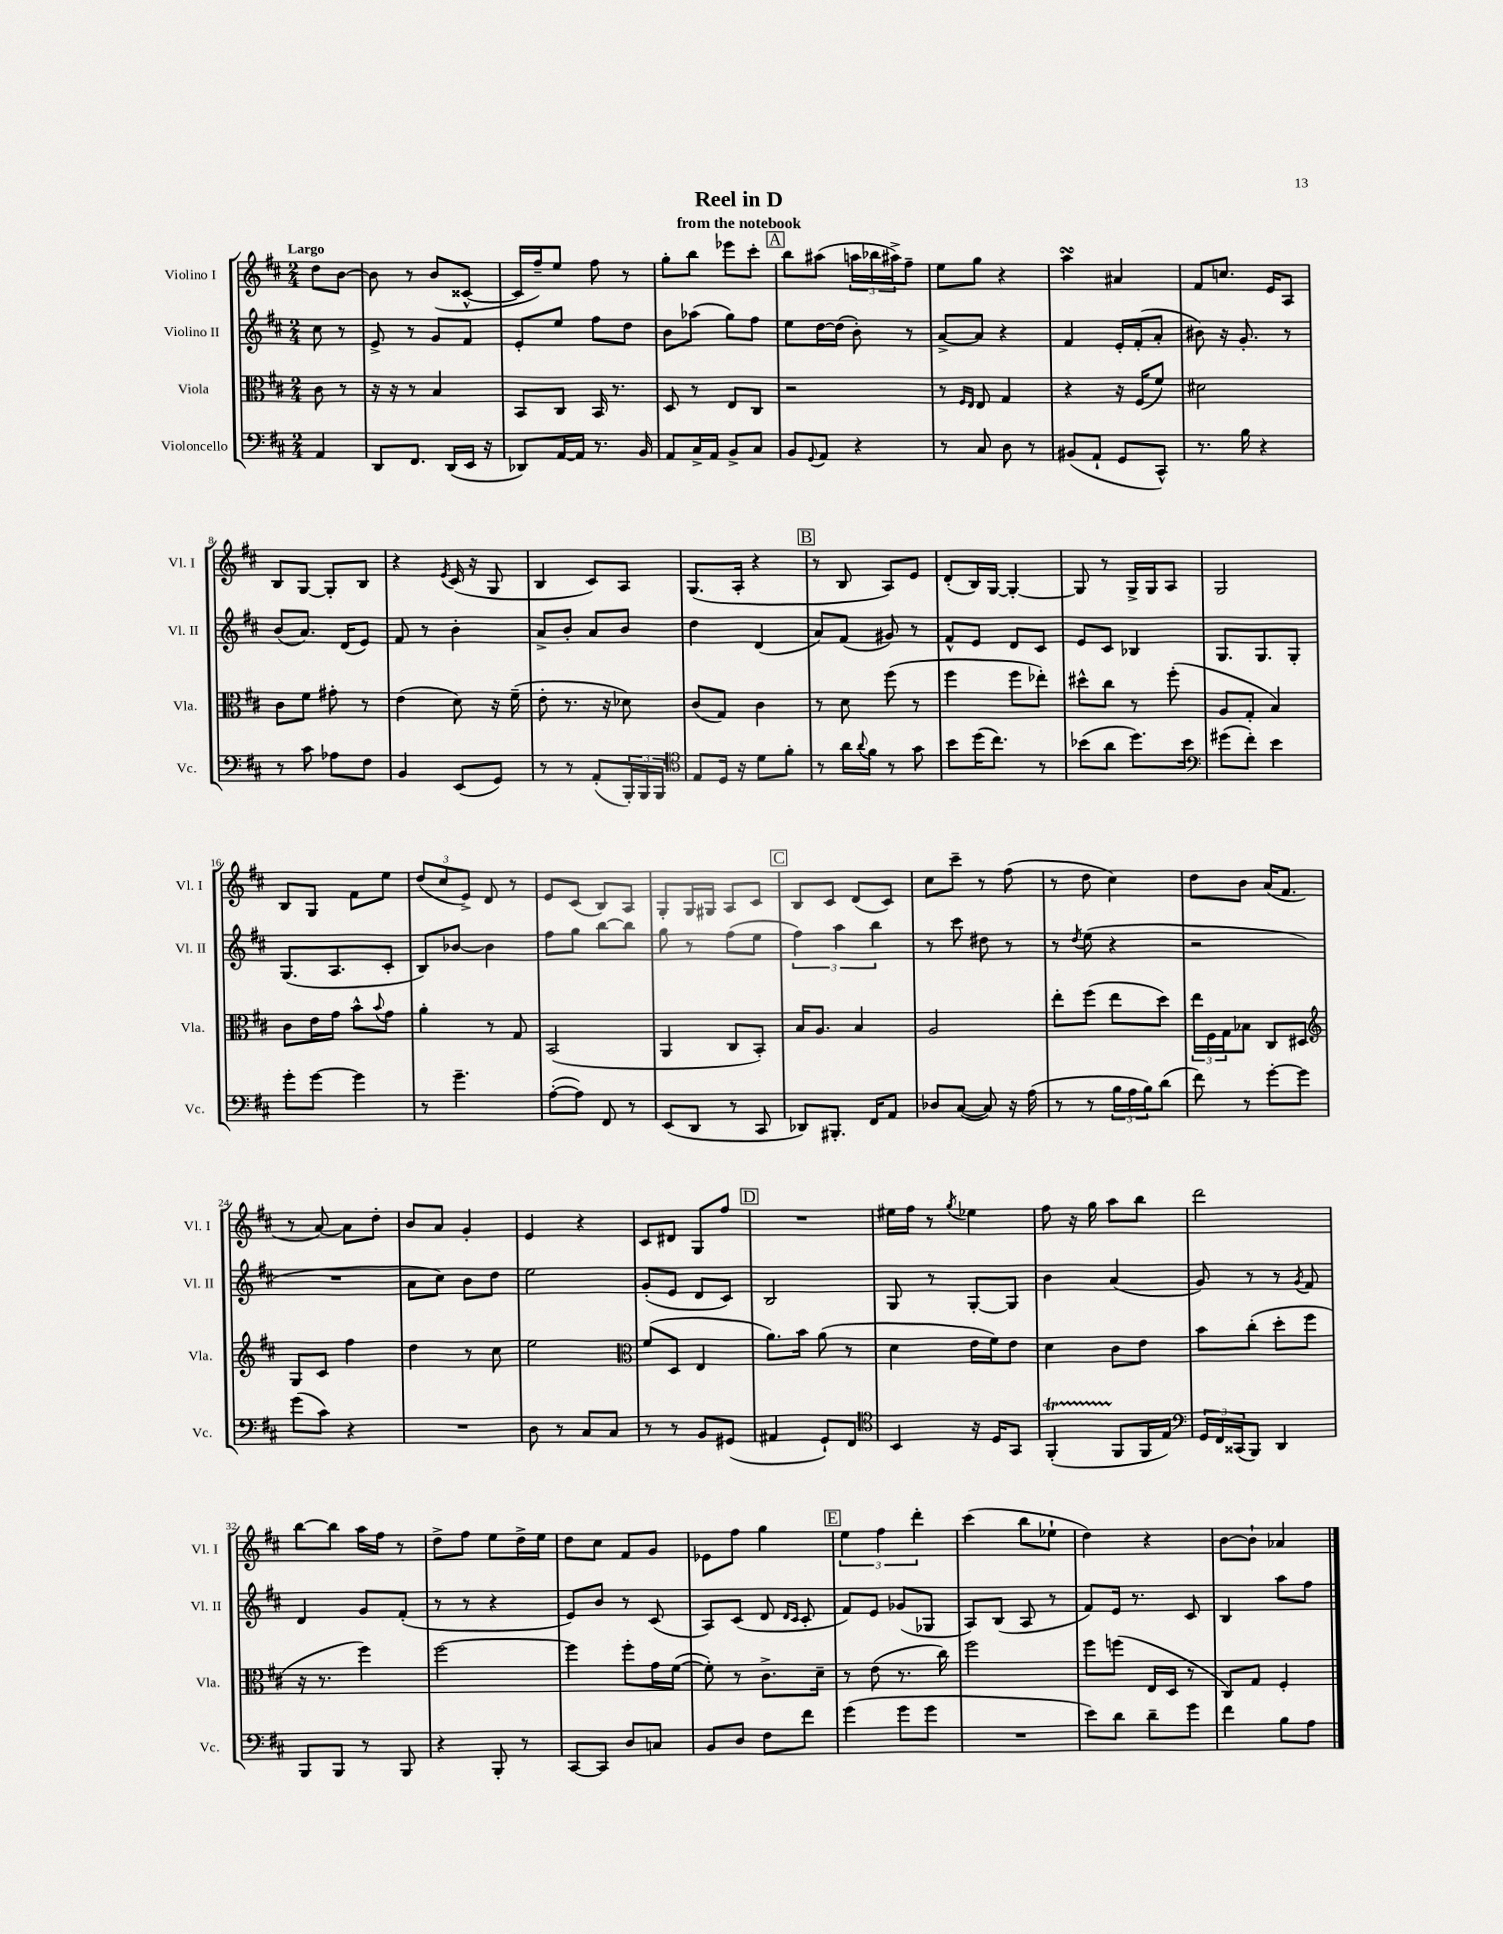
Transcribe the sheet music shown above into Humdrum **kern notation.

**kern	**kern	**kern	**kern
*staff4	*staff3	*staff2	*staff1
*clefF4	*clefC3	*clefG2	*clefG2
*k[f#c#]	*k[f#c#]	*k[f#c#]	*k[f#c#]
*M2/4	*M2/4	*M2/4	*M2/4
4AA	8c#	8cc#	8dd
.	8r	8r	[8b
=	=	=	=
8DD	16r	8e^	8b]
.	16r	.	.
8.FF#	8r	8r	8r
.	4B	8g	(8b
(16DD	.	.	.
16EE	.	8f#	[8c##^^
16r	.	.	.
=	=	=	=
8DD-)	8BB	8e'	16c##]
.	.	.	16ff#~)
[16AA	8C#	8ee	8ee
16AA]	.	.	.
8.r	16BB	8ff#	8ff#
.	8.r	.	.
.	.	8dd	8r
16BB	.	.	.
=	=	=	=
8AA	8D	8b	8gg'
16C#^	8r	(8aa-	8bb
16AA	.	.	.
8BB^	8E	8gg)	8eee-
8C#	8C#	8ff#	8ccc#'
=	=	=	=
8BB	2r	8ee	8bb
8qqGG	.	.	.
8AA	.	[16dd	(8aa#
.	.	(16dd]	.
4r	.	8b')	24aa
.	.	.	24bb-
.	.	.	24aa#^)
.	.	8r	8ff#~
=	=	=	=
8r	8r	[8a^	8ee
.	16qqF#	.	.
.	16qqE	.	.
8C#	8E	8a]	8gg
8D	4G	4r	4r
8r	.	.	.
=	=	=	=
(8BB#	4r	4f#	4aa
8AA`	.	.	.
8GG	16r	16e'	4a#
.	(16F#	(16f#'	.
8CC#^^)	8f#)	8a'	.
=	=	=	=
8.r	2d#	8b#)	8f#
.	.	16r	8.cc
16B	.	8.g'	.
4r	.	.	.
.	.	.	16e
.	.	8r	8A
=	=	=	=
8r	8c#	(8b	8B
8c#	8f#	8.a)	[8G
8A-	8g#'	.	8G']
.	.	(16d	.
8F#	8r	8e)	8B
=	=	=	=
4BB	(4e	8f#	4r
.	.	8r	.
.	.	.	8qe
(8EE	8d)	4b'	(16c#
.	.	.	16r
8GG)	16r	.	8G
.	(16f#~	.	.
=	=	=	=
8r	8e'	8a^	4B
8r	8.r	8b'	.
(8AA'	.	8a	8c#)
.	16r	.	.
24BBB')	8d-)	8b	8A
24BBB	.	.	.
24BBB	.	.	.
=	=	=	=
*clefC4	*	*	*
8E	(8c#	4dd	(8.G
16D	8G)	.	.
16r	.	.	16A'
8d	4c#	(4d	4r
8f#'	.	.	.
=	=	=	=
8r	8r	8a)	8r
16a	8d	(8f#	8B
8qqa	.	.	.
16f#	.	.	.
8r	(8ff#	8g#)	8A)
8g	8r	8r	8e
=	=	=	=
8b	4ff#	8f#^^	(8d'
(16dd	.	8e	16B)
8.cc#)	.	.	[16G
.	8ff#	8d	4G'_
8r	8ee-')	8c#	.
=	=	=	=
(8b-	8dd#^^	8e	8G]
8a	8cc#	8c#	8r
8.dd)	8r	4B-	16G^
.	.	.	16G
.	(8ff#'	.	8A
16b-	.	.	.
=	=	=	=
*clefF4	*	*	*
(8g#	8A	8.G	2G
8f#')	8G'	.	.
.	.	8.G	.
4e	4B)	.	.
.	.	8G'	.
=	=	=	=
8g'	8c#	(8.G	8B
[8g	16e	.	8G
.	16g	8.A	.
4g]	8b^^	.	8f#
.	8qqb	.	.
.	8g	8c#'	8ee
=	=	=	=
8r	4a'	8B)	(12dd
.	.	.	12cc#
4.g~	.	[8b-	.
.	.	.	12e^)
.	8r	4b-]	8d
.	8G	.	8r
=	=	=	=
([8A'	(2BB	8ff#	8e
8A])	.	8gg	(8c#
8FF#	.	[8bb	8B)
8r	.	8bb]	8A
=	=	=	=
(8EE	4AA	8gg	8G'
8DD	.	8r	16G
.	.	.	16G#
8r	8C#	(8ff#	8A
8CC#	8BB')	8ee	8c#
=	=	=	=
8DD-)	16B	6ff#)	8B
.	8.A	.	.
8.BBB#'	.	.	8c#
.	.	6aa	.
.	4B	.	(8d
16FF#	.	.	.
.	.	6bb	.
8AA	.	.	8c#)
=	=	=	=
8D-	2A	8r	8cc#
([8C#	.	8ccc#	8ccc#~
8C#])	.	8dd#	8r
16r	.	8r	(8ff#
(16A	.	.	.
=	=	=	=
8r	8ee'	8r	8r
.	.	8qdd	.
8r	(8ff#	(8ee	8dd
24B	8ee	4r	4cc#)
24A	.	.	.
24B)	.	.	.
(8d	8dd)	.	.
=	=	=	=
8f#)	24ee	2r	8dd
.	24F#	.	.
.	24G	.	.
8r	8B-	.	8b
[8g'	8C#	.	(16a
.	.	.	8.f#
8g]	8D#	.	.
=	=	=	=
*	*clefG2	*	*
(8g	8G	2r	8r
8c#)	8c#	.	[8a)
4r	4ff#	.	8a]
.	.	.	8dd'
=	=	=	=
2r	4dd	8a	8b
.	.	8cc#)	8a
.	8r	8b	4g'
.	8cc#	8dd	.
=	=	=	=
8D	2ee	2ee	4e
8r	.	.	.
8C#	.	.	4r
8C#	.	.	.
=	=	=	=
*	*clefC3	*	*
8r	(8f#	(8g'	8c#
8r	8D	8e	8d#
8BB	4E	8d	8G
(8GG#	.	8c#)	8ff#
=	=	=	=
4AA#	8.a)	2B	2r
.	16b	.	.
8GG`)	(8a	.	.
8FF#	8r	.	.
=	=	=	=
*clefC4	*	*	*
4BB	4d	8G	16ee#
.	.	.	16ff#
.	.	8r	8r
.	.	.	8qgg
16r	16e	[8G'	4ee-
16D	16f#)	.	.
8GG	8e	8G]	.
=	=	=	=
(4FF#'	4d	4b	8ff#
.	.	.	16r
.	.	.	16gg
8FF#	8c#	(4a	8aa
16FF#	8e	.	8bb
16E)	.	.	.
=	=	=	=
*clefF4	*	*	*
24GG	8b	8g)	2ddd
24FF#	.	.	.
(24CC##	.	.	.
8BBB)	(8cc#'	8r	.
4DD	8dd'	8r	.
.	.	8qg	.
.	8ff#	8f#	.
=	=	=	=
8BBB	16r	4d	[8bb
.	8.r	.	.
8BBB	.	.	8bb]
8r	4ff#)	8g	16aa
.	.	.	16ff#
8BBB	.	(8f#'	8r
=	=	=	=
4r	[2ff#	8r	8dd^
.	.	8r	8ff#
8BBB'	.	4r	8ee
8r	.	.	16dd^
.	.	.	16ee
=	=	=	=
[8CC#	4ff#]	8e)	8dd
8CC#]	.	8b	8cc#
8D	8ff#'	8r	8f#
8C	16g	(8c#	8g
.	([16f#	.	.
=	=	=	=
8BB	8f#'])	8A)	8e-
8D	8r	(8c#	8ff#
8F#	8.c#^	8d	4gg
.	.	16qqd	.
.	.	16qqc#	.
8f#	.	8c#'	.
.	16d~	.	.
=	=	=	=
(4g	8r	8f#)	6ee
.	(8e	8e	.
.	.	.	6ff#
8g	8.r	(8g-	.
.	.	.	6ddd'
8g	.	8G-	.
.	16cc#)	.	.
=	=	=	=
2r	2ff#	8A)	(4ccc#
.	.	(8B	.
.	.	8A	8bb
.	.	8r	8ee-`
=	=	=	=
8e)	8ff#	8f#)	4dd)
8d	(8ff	16e	.
.	.	8.r	.
8d~	16E	.	4r
.	16D	.	.
8g	8r	8c#	.
=	=	=	=
4f#	8C#)	4B	[8b
.	8G	.	8b`]
8B	4F#'	8aa	4a-
8A	.	8ff#	.
==	==	==	==
*-	*-	*-	*-
